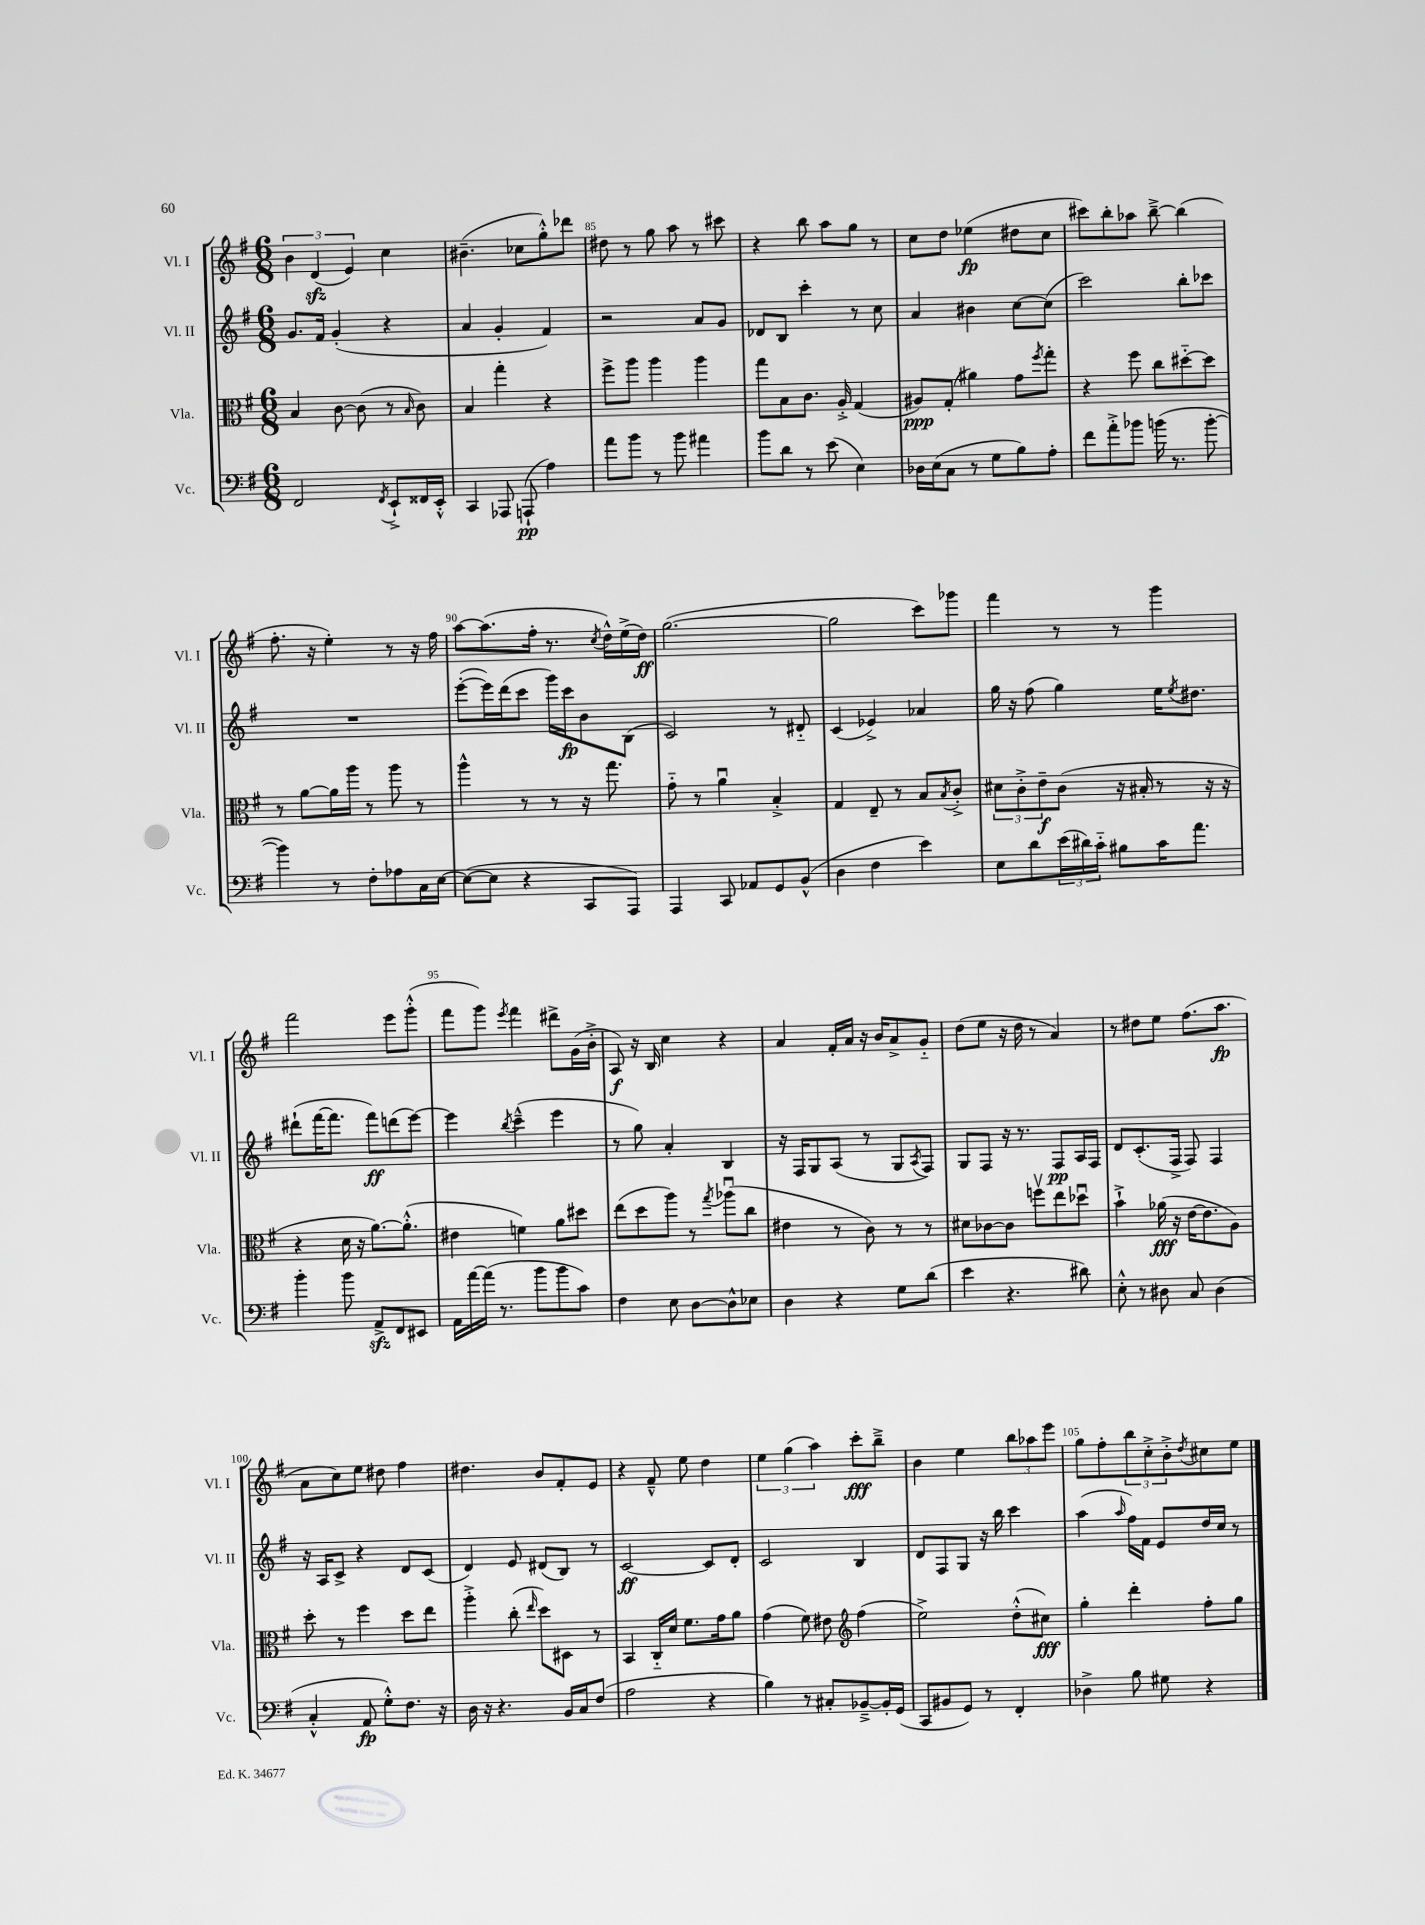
<<
\new StaffGroup <<
\new Staff = "s0" \with { instrumentName = "Vl. I" shortInstrumentName = "Vl. I" } {
    \clef treble \key g \major \numericTimeSignature \time 6/8
    \tuplet 3/2 { b'4 d'4\sfz( e'4) } c''4 |
    bis'4.--( ces''8 g''8-.-^) des'''8 |
    dis''8 r8 g''8 a''8 r8 cis'''8 |
    r4 b''8 a''8 g''8 r8 |
    c''8 d''8 ees''4\fp( dis''8 c''8 |
    cis'''8) b''8-. aes''8 b''8~---> b''4( |
    fis''8.-. r16 e''4-.) r8 r16 fis''16 |
    a''8~ a''8.( fis''16-. r8. \acciaccatura { c''8 } d''16-^) e''16->( d''16\ff) |
    g''2.~( |
    g''2 c'''8) ges'''8 |
    fis'''4 r8 r8 g'''4 |
    fis'''2 e'''8 g'''8-.-^( |
    fis'''8 g'''8) \acciaccatura { e'''8 } fis'''4 dis'''8-> g'16( b'16-.-> |
    a8\f) r16 b16 c''4 r4 |
    a'4 fis'16-. a'16 r16 b'16 a'8-> g'8-_ |
    d''8( e''8 r16 d''16 r8 a'4) |
    r8 dis''8 e''8 fis''8.( a''8.\fp |
    a'8 c''8) e''8 dis''8 fis''4 |
    dis''4. b'8 fis'8-. e'8 |
    r4 fis'8---^ e''8 d''4 |
    \tuplet 3/2 { e''4 g''4( a''4) } c'''8-.\fff b''8---> |
    b'4 e''4 \tuplet 3/2 { b''8 aes''8 e'''8 } |
    g''8 fis''8-. \tuplet 3/2 { b''8 c''8-.-> b'8-.-> } \acciaccatura { d''8 } cis''8 e''8 \bar "|." |
}
\new Staff = "s1" \with { instrumentName = "Vl. II" shortInstrumentName = "Vl. II" } {
    \clef treble \key g \major \numericTimeSignature \time 6/8
    g'8. fis'16 g'4-.( r4 |
    a'4 g'4-. fis'4) |
    r2 a'8 g'8 |
    des'8 b8 c'''4-. r8 c''8 |
    a'4 bis'4 c''8~ c''8( |
    c'''2) b''8-. ces'''8 |
    R2. |
    e'''8~-.( e'''16) d'''16( c'''8 g'''16) c'''16\fp b'8 b8( |
    c'2) r8 dis'8-_ |
    c'4( ees'4->) aes'4 |
    g''16 r16 fis''8( g''4) e''16 \acciaccatura { e''8 } dis''8. |
    dis'''8-!( fis'''16~ fis'''8. fis'''8\ff) d'''8( e'''8~) |
    e'''4 \acciaccatura { b''8 } c'''4---^( e'''4 |
    r8 g''8) a'4-. b4 |
    r16 fis16 g8 a8( r8 g8 \acciaccatura { a8 } fis8) |
    g8 fis8 r16 r8. fis8\pp a16 fis16 |
    d'8 c'8.-.( fis16-> fis8) fis4 |
    r16 a16 c'8-> r4 d'8 c'8( |
    d'4) e'8 dis'8( b8) r8 |
    c'2~\ff c'8 d'8-. |
    c'2 b4 |
    d'8 fis8 g8 r16 b''16 c'''4 |
    a''4( \grace { a''16 } fis''16) fis'16 e'8 d''16 c''16 r8 \bar "|." |
}
\new Staff = "s2" \with { instrumentName = "Vla." shortInstrumentName = "Vla." } {
    \clef alto \key g \major \numericTimeSignature \time 6/8
    b4 c'8~ c'8( r8 \grace { b16 } c'8) |
    b4 g''4-. r4 |
    fis''8-> a''8 a''4 a''4 |
    g''8 b8 c'8. a16-.-> g4( |
    ais8\ppp) g8-.( ais'4) g'8 \acciaccatura { fis''8 } g''8-. |
    r4 fis''8 c''8 dis''8~-_ dis''8 |
    r8 a'8~ a'16 a''16 r8 a''8 r8 |
    a''4-^ r8 r8 r16 g''8. |
    g'8-_ r8 a'4\downbow b4-.-> |
    g4 e8-- r8 b8 \acciaccatura { b8 } c'8-.-> |
    \tuplet 3/2 { dis'8 c'8-.-> e'8--\f } c'8( r16 bis16-. r8 r16 r16 |
    r4 d'16 r16 a'8.~) a'8.-.-^( |
    eis'4 f'4) a'8 dis''8 |
    e''8( d''8 a''8) r8 \acciaccatura { g''8 } aes''8\downbow( c''8 |
    eis'4 r8 c'8) r8 r8 |
    dis'8 ces'8~ ces'8 f''8\upbow e''8 des''8\downbow |
    b'4-!-> aes'16\fff( r16 e'16~ e'8. a8) |
    d''8-. r8 fis''4 d''8 e''8 |
    a''4-.-> c''8-.( \grace { e''16 } d''8) dis8 r8 |
    b,4 c16-_ d'16 fis'8. g'16 a'8 |
    g'4( fis'8) eis'8 \clef treble fis''4( |
    e''2->) d''8-.-^( cis''8\fff) |
    g''4-. d'''4-. fis''8-. g''8 \bar "|." |
}
\new Staff = "s3" \with { instrumentName = "Vc." shortInstrumentName = "Vc." } {
    \clef bass \key g \major \numericTimeSignature \time 6/8
    fis,2 \acciaccatura { fis,8 } e,8-!-> fisis,16 e,16-.-^ |
    c,4 aes,,8 a,,8-!\pp( a4) |
    a'8 b'8 r8 b'8 ais'4 |
    b'8 d'8 r8 e'8( e4) |
    des16 e16( c8 r8 g8 b8) a8-. |
    fis'8 a'8-.-> bes'8 b'16( r8. b'8~-. |
    b'4) r8 fis8-. aes8 c16 e16~ |
    e8~( e8 r4 c,8 a,,8) |
    a,,4 c,8 aes,8 g,8 b,8-^( |
    d4 fis4 e'4) |
    e8 d'8 \tuplet 3/2 { e'16( dis'16) c'16-_ } bis8 c'16 a'8. |
    b'4-. b'8 a,8->\sfz fis,8 eis,8 |
    a,16 a'16~ a'16( r8. b'8 b'8 c'8) |
    fis4 e8 d8~ d8-^ ees8 |
    d4 r4 g8 d'8( |
    e'4 r4. dis'8) |
    e8-.-^ r8 dis8 c8 dis4( |
    c4-.-^ a,8\fp g8-.-^) fis8. r16 |
    d16 r16 r4. b,16 c16 fis8( |
    a2 r4 |
    b4) r8 cis8-. bes,8~---> bes,16-. g,16( |
    c,8 bis,8 g,8) r8 fis,4-. |
    des4-> b8 gis8 r4 \bar "|." |
}
>>
>>
\layout { \context { \Score currentBarNumber = #83 \override BarNumber.break-visibility = ##(#f #t #t) barNumberVisibility = #(every-nth-bar-number-visible 5) } }
